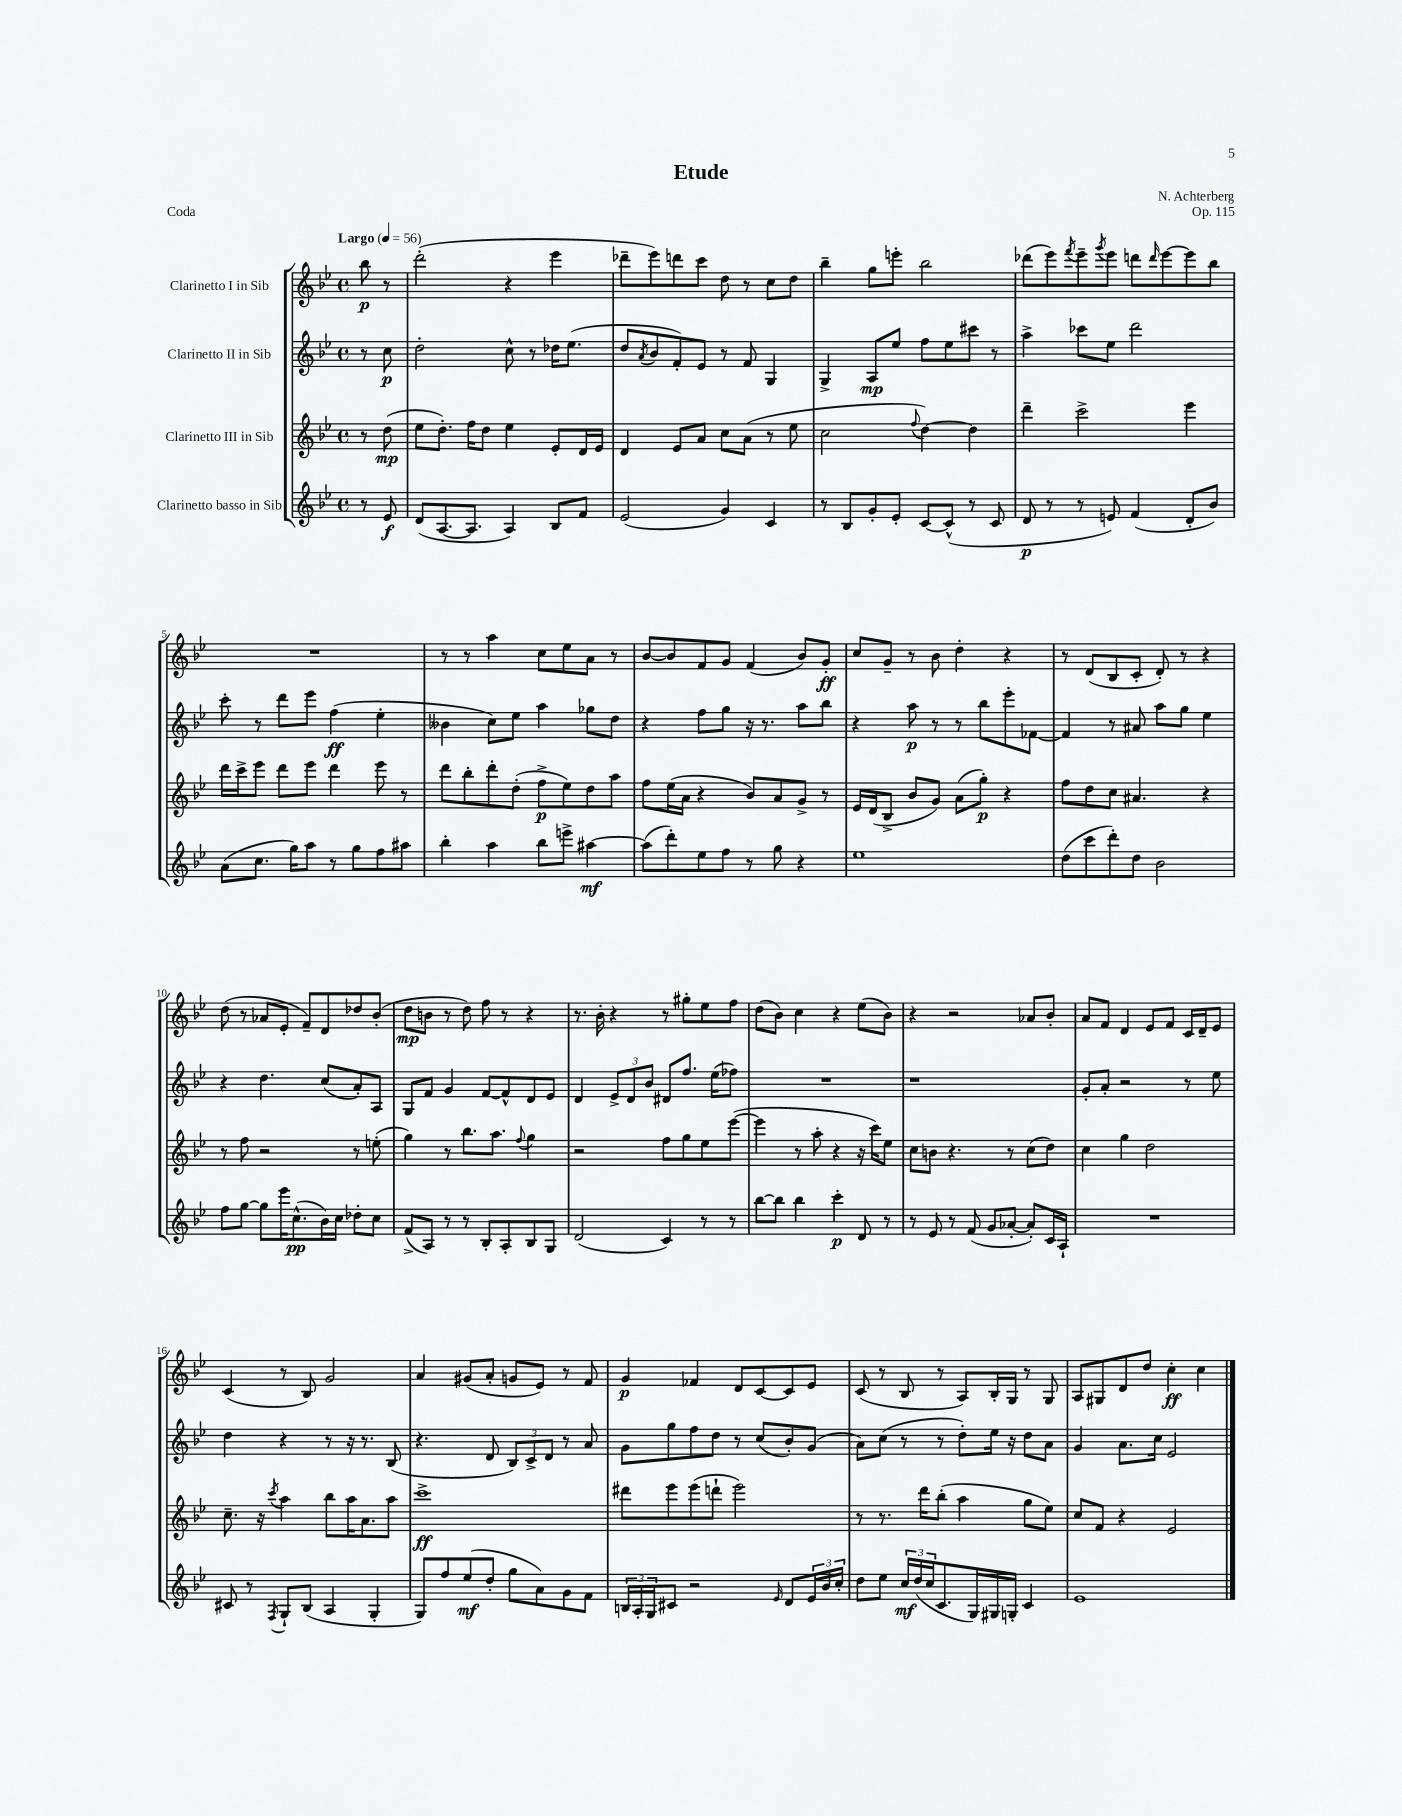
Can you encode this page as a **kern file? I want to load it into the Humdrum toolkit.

**kern	**dynam	**kern	**dynam	**kern	**dynam	**kern	**dynam
*part4	*part4	*part3	*part3	*part2	*part2	*part1	*part1
*staff4	*staff4	*staff3	*staff3	*staff2	*staff2	*staff1	*staff1
*I"Clarinetto basso in Sib	*	*I"Clarinetto III in Sib	*	*I"Clarinetto II in Sib	*	*I"Clarinetto I in Sib	*
*clefG2	*	*clefG2	*	*clefG2	*	*clefG2	*
*k[b-e-]	*	*k[b-e-]	*	*k[b-e-]	*	*k[b-e-]	*
*M4/4	*	*M4/4	*	*M4/4	*	*M4/4	*
*met(c)	*	*met(c)	*	*met(c)	*	*met(c)	*
*MM56	*	*MM56	*	*MM56	*	*MM56	*
=	=	=	=	=	=	=	=
!	!	!	!	!	!	!LO:TX:a:B:t=Largo	!
8r	.	8r	.	8r	.	8bb-\	p
8e-/	f	(8dd\	mp	8cc\	p	8r	.
=1	=1	=1	=1	=1	=1	=1	=1
(8d/L	.	8ee-\L	.	2dd'\	.	(2ddd'\	.
[8.A/	.	8.dd'\J)	.	.	.	.	.
8.A/J]	.	16ff\KL	.	.	.	.	.
.	.	8dd\J	.	.	.	.	.
4A/)	.	4ee-\	.	8cc^^\	.	4r	.
.	.	.	.	8r	.	.	.
8B-/L	.	8e-'/L	.	16dd-X\KL	.	4eee-\	.
.	.	.	.	(8.ee-\J	.	.	.
8f/J	.	16d/L	.	.	.	.	.
.	.	16e-/JJ	.	.	.	.	.
=2	=2	=2	=2	=2	=2	=2	=2
(2e-/	.	4d/	.	8dd/L	.	8ddd-X~\L	.
.	.	.	.	8qa/	.	.	.
.	.	.	.	8b-/	.	8eee-\)	.
.	.	8e-/L	.	8f'/)	.	8dddn\	.
.	.	8a/J	.	8e-/J	.	8ccc\J	.
4g/)	.	8cc\L	.	8r	.	8dd\	.
.	.	(8a\J	.	8f/	.	8r	.
4c/	.	8r	.	4G/	.	8cc\L	.
.	.	8ee-\	.	.	.	8dd\J	.
=3	=3	=3	=3	=3	=3	=3	=3
8r	.	2cc\	.	4G^/	.	4bb-~\	.
8B-/L	.	.	.	.	.	.	.
8g'/	.	.	.	8A/L	mp	8gg\L	.
8e-'/J	.	.	.	8ee-/J	.	8eeen'\J	.
.	.	8qqff/	.	.	.	.	.
[8c/L	.	[4dd\)	.	8ff\L	.	2bb-\	.
(8c^^/J]	.	.	.	8ee-\	.	.	.
8r	.	4dd\]	.	8ccc#X\J	.	.	.
8c/	.	.	.	8r	.	.	.
=4	=4	=4	=4	=4	=4	=4	=4
8d/	p	4ddd~\	.	4aa^\	.	(8ddd-X\L	.
8r	.	.	.	.	.	8eee-\)	.
.	.	.	.	.	.	8qfff/	.
8r	.	2ccc^\	.	8ccc-X\L	.	8eee-~\	.
.	.	.	.	.	.	8qggg/	.
8en/)	.	.	.	8ee-\J	.	8eee-\J	.
(4f/	.	.	.	2ddd\	.	8dddn\L	.
.	.	.	.	.	.	16qqddd/	.
.	.	.	.	.	.	[8eee-\	.
8d'/L	.	4eee-\	.	.	.	8eee-\]	.
8b-/J)	.	.	.	.	.	8bb-\J	.
!!LO:LB:g=z
=5	=5	=5	=5	=5	=5	=5	=5
(8a\L	.	16ddd\LL	.	8ccc'\	.	1r	.
.	.	16ccc^\J	.	.	.	.	.
8.cc\J	.	8eee-\J	.	8r	.	.	.
.	.	8ddd\L	.	8ddd\L	.	.	.
16gg\KL)	.	.	.	.	.	.	.
8aa\J	.	8eee-\J	.	8eee-\J	.	.	.
8r	.	4ddd\	.	(4ff\	ff	.	.
8gg\L	.	.	.	.	.	.	.
8ff\	.	8eee-\	.	4ee-'\	.	.	.
8aa#X\J	.	8r	.	.	.	.	.
=6	=6	=6	=6	=6	=6	=6	=6
4bb-'\	.	8ddd\L	.	4b--X\	.	8r	.
.	.	8bb-'\	.	.	.	8r	.
4aa\	.	8ddd'\	.	8cc\L)	.	4aa\	.
.	.	(8dd'\J	.	8ee-\J	.	.	.
8bb-\L	.	8ff^\L	p	4aa\	.	8cc\L	.
8eeen^\J	.	8ee-\)	.	.	.	8ee-\	.
[4aa#X\	mf	8dd\	.	8gg-X\L	.	8a\J	.
.	.	8aa\J	.	8dd\J	.	8r	.
=7	=7	=7	=7	=7	=7	=7	=7
(8aa#\L]	.	8ff\L	.	4r	.	[8b-/L	.
8ddd'\)	.	(16ee-\L	.	.	.	8b-/]	.
.	.	16a\JJ	.	.	.	.	.
8ee-\	.	4r	.	8ff\L	.	8f/	.
8ff\J	.	.	.	8gg\J	.	8g/J	.
8r	.	8b-/L)	.	16r	.	(4f/	.
.	.	.	.	8.r	.	.	.
8gg\	.	8a/	.	.	.	.	.
4r	.	8g^/J	.	8aa\L	.	8b-/L)	.
.	.	8r	.	8bb-\J	.	8g'/J	ff
=8	=8	=8	=8	=8	=8	=8	=8
1ee-	.	16e-/LL	.	4r	.	8cc/L	.
.	.	(16d/J	.	.	.	.	.
.	.	8B-^/J	.	.	.	8g~/J	.
.	.	8b-/L	.	8aa\	p	8r	.
.	.	8g/J)	.	8r	.	8b-\	.
.	.	(8a\L	.	8r	.	4dd'\	.
.	.	8gg'\J)	p	8bb-\L	.	.	.
.	.	4r	.	8eee-'\	.	4r	.
.	.	.	.	[8f-X\J	.	.	.
=9	=9	=9	=9	=9	=9	=9	=9
(8dd\L	.	8ff\L	.	4f-/]	.	8r	.
8ccc\	.	8dd\	.	.	.	(8d/L	.
8ddd'\)	.	8cc\J	.	8r	.	8B-/	.
8dd\J	.	4.a#X/	.	8a#X/	.	8c'/J	.
2b-\	.	.	.	8aa\L	.	8d'/)	.
.	.	.	.	8gg\J	.	8r	.
.	.	4r	.	4ee-\	.	4r	.
!!LO:LB:g=z
=10	=10	=10	=10	=10	=10	=10	=10
8ff\L	.	8r	.	4r	.	(8dd\	.
[8gg\J	.	8ff\	.	.	.	8r	.
8gg\L]	.	2r	.	4.dd\	.	8a-X/L	.
16eee-\K	.	.	.	.	.	8e-'/J	.
(8.cc^^\	pp	.	.	.	.	.	.
.	.	.	.	.	.	8f~/L)	.
16b-\L)	.	.	.	(8cc/L	.	8d/	.
16cc\JJ	.	.	.	.	.	.	.
8dd-X'\L	.	8r	.	8a'/)	.	8dd-X/	.
8cc\J	.	(8een'\	.	8A/J	.	(8b-'/J	.
=11	=11	=11	=11	=11	=11	=11	=11
(8f^/L	.	4gg\)	.	8G/L	.	8dd\L	mp
8A/J)	.	.	.	8f/J	.	8bn\J	.
8r	.	8r	.	4g/	.	8r	.
8r	.	8.bb-\L	.	.	.	8dd\)	.
8B-'/L	.	.	.	[8f/L	.	8ff\	.
.	.	8.aa\J	.	.	.	.	.
8A'/	.	.	.	8f^^/]	.	8r	.
.	.	8qqff/	.	.	.	.	.
8B-/	.	4gg\	.	8d/	.	4r	.
8G/J	.	.	.	8e-/J	.	.	.
=12	=12	=12	=12	=12	=12	=12	=12
(2d/	.	2r	.	4d/	.	8.r	.
.	.	.	.	.	.	16b-'\	.
.	.	.	.	12e-^/L	.	4r	.
.	.	.	.	12d/	.	.	.
.	.	.	.	12b-/J	.	.	.
4c/)	.	8ff\L	.	8d#X/L	.	8r	.
.	.	8gg\	.	8.ff/J	.	8gg#X'\L	.
8r	.	8ee-\	.	.	.	8ee-\	.
.	.	.	.	(16ee-\KL	.	.	.
8r	.	([8eee-\J	.	8ff-X\J)	.	8ff\J	.
=13	=13	=13	=13	=13	=13	=13	=13
[8bb-\L	.	4eee-\]	.	1r	.	(8dd\L	.
8bb-\J]	.	.	.	.	.	8b-\J)	.
4bb-\	.	8r	.	.	.	4cc\	.
.	.	8aa'\	.	.	.	.	.
4ccc'\	p	4r	.	.	.	4r	.
8d/	.	16r	.	.	.	(8ee-\L	.
.	.	16ccc\KL)	.	.	.	.	.
8r	.	8ee-\J	.	.	.	8b-\J)	.
=14	=14	=14	=14	=14	=14	=14	=14
8r	.	8cc\L	.	1r	.	4r	.
8e-/	.	8bn\J	.	.	.	.	.
8r	.	4.r	.	.	.	2r	.
(8f/	.	.	.	.	.	.	.
8g/L	.	.	.	.	.	.	.
[8a-X'/J	.	8r	.	.	.	.	.
8a-'/L])	.	(8cc\L	.	.	.	8a-X/L	.
16c/L	.	8dd\J)	.	.	.	8b-'/J	.
16A`/JJ	.	.	.	.	.	.	.
=15	=15	=15	=15	=15	=15	=15	=15
1r	.	4cc\	.	8g'/L	.	8a/L	.
.	.	.	.	8a'/J	.	8f/J	.
.	.	4gg\	.	2r	.	4d/	.
.	.	2dd\	.	.	.	8e-/L	.
.	.	.	.	.	.	8f/J	.
.	.	.	.	8r	.	16c/LL	.
.	.	.	.	.	.	16d~/J	.
.	.	.	.	8ee-\	.	8e-/J	.
!!LO:LB:g=z
=16	=16	=16	=16	=16	=16	=16	=16
8c#X/	.	8.cc~\	.	4dd\	.	(4c/	.
8r	.	.	.	.	.	.	.
.	.	16r	.	.	.	.	.
8qF/	.	8qccc/	.	.	.	.	.
8G`/L	.	4aa\	.	4r	.	8r	.
(8B-/J	.	.	.	.	.	8B-/)	.
4A/	.	8bb-\L	.	8r	.	2g/	.
.	.	16aa\K	.	16r	.	.	.
.	.	8.a\	.	8.r	.	.	.
4G'/	.	.	.	.	.	.	.
.	.	8aa\J	.	(8B-/	.	.	.
=17	=17	=17	=17	=17	=17	=17	=17
8G/L)	.	1ccc^	ff	4.r	.	4a/	.
8ff/	.	.	.	.	.	.	.
(8ee-/	mf	.	.	.	.	(8g#X/L	.
8dd'/J	.	.	.	8d/	.	8a'/J	.
8gg\L	.	.	.	12B-/L)	.	8gn/L	.
.	.	.	.	12c^/	.	.	.
8a\)	.	.	.	.	.	8e-/J)	.
.	.	.	.	12d/J	.	.	.
8g\	.	.	.	8r	.	8r	.
8f\J	.	.	.	8a/	.	8f/	.
=18	=18	=18	=18	=18	=18	=18	=18
24Bn/LL	.	8ddd#X\L	.	8g\L	.	4g/	p
24A'/	.	.	.	.	.	.	.
24G/J	.	.	.	.	.	.	.
8c#X/J	.	8eee-\	.	8gg\	.	.	.
2r	.	(8eee-\	.	8ff\	.	4f-X/	.
.	.	8dddn`\J	.	8dd\J	.	.	.
.	.	2eee-\)	.	8r	.	8d/L	.
.	.	.	.	(8cc/L	.	[8c/	.
16qqe-/	.	.	.	.	.	.	.
8d/L	.	.	.	8b-'/)	.	8c/]	.
24e-/L	.	.	.	(8g/J	.	8e-/J	.
24b-/	.	.	.	.	.	.	.
24cc'/JJ	.	.	.	.	.	.	.
=19	=19	=19	=19	=19	=19	=19	=19
8dd\L	.	8r	.	8a\L)	.	(8c/	.
8ee-\J	.	8.r	.	(8cc\J	.	8r	.
24cc/LL	mf	.	.	8r	.	8B-/	.
(24dd/	.	.	.	.	.	.	.
.	.	16ddd\KL	.	.	.	.	.
24cc/J	.	.	.	.	.	.	.
8.c/	.	(8bb-'\J	.	8r	.	8r	.
.	.	4aa\	.	8dd'\L)	.	8A/L)	.
16G/L)	.	.	.	.	.	.	.
16G#X/	.	.	.	16ee-\Jk	.	16B-'/L	.
16Gn'/JJ	.	.	.	16r	.	16G/JJ	.
4c/	.	8gg\L	.	8dd\L	.	8r	.
.	.	8ee-\J)	.	8a\J	.	8G/	.
=20	=20	=20	=20	=20	=20	=20	=20
1e-	.	8cc/L	.	4g/	.	8A/L	.
.	.	8f/J	.	.	.	8G#X/	.
.	.	4r	.	8.a\L	.	8d/	.
.	.	.	.	.	.	8dd/J	.
.	.	.	.	16cc\Jk	.	.	.
.	.	2e-/	.	2e-/	.	4cc'\	ff
.	.	.	.	.	.	4cc\	.
==	==	==	==	==	==	==	==
*-	*-	*-	*-	*-	*-	*-	*-
